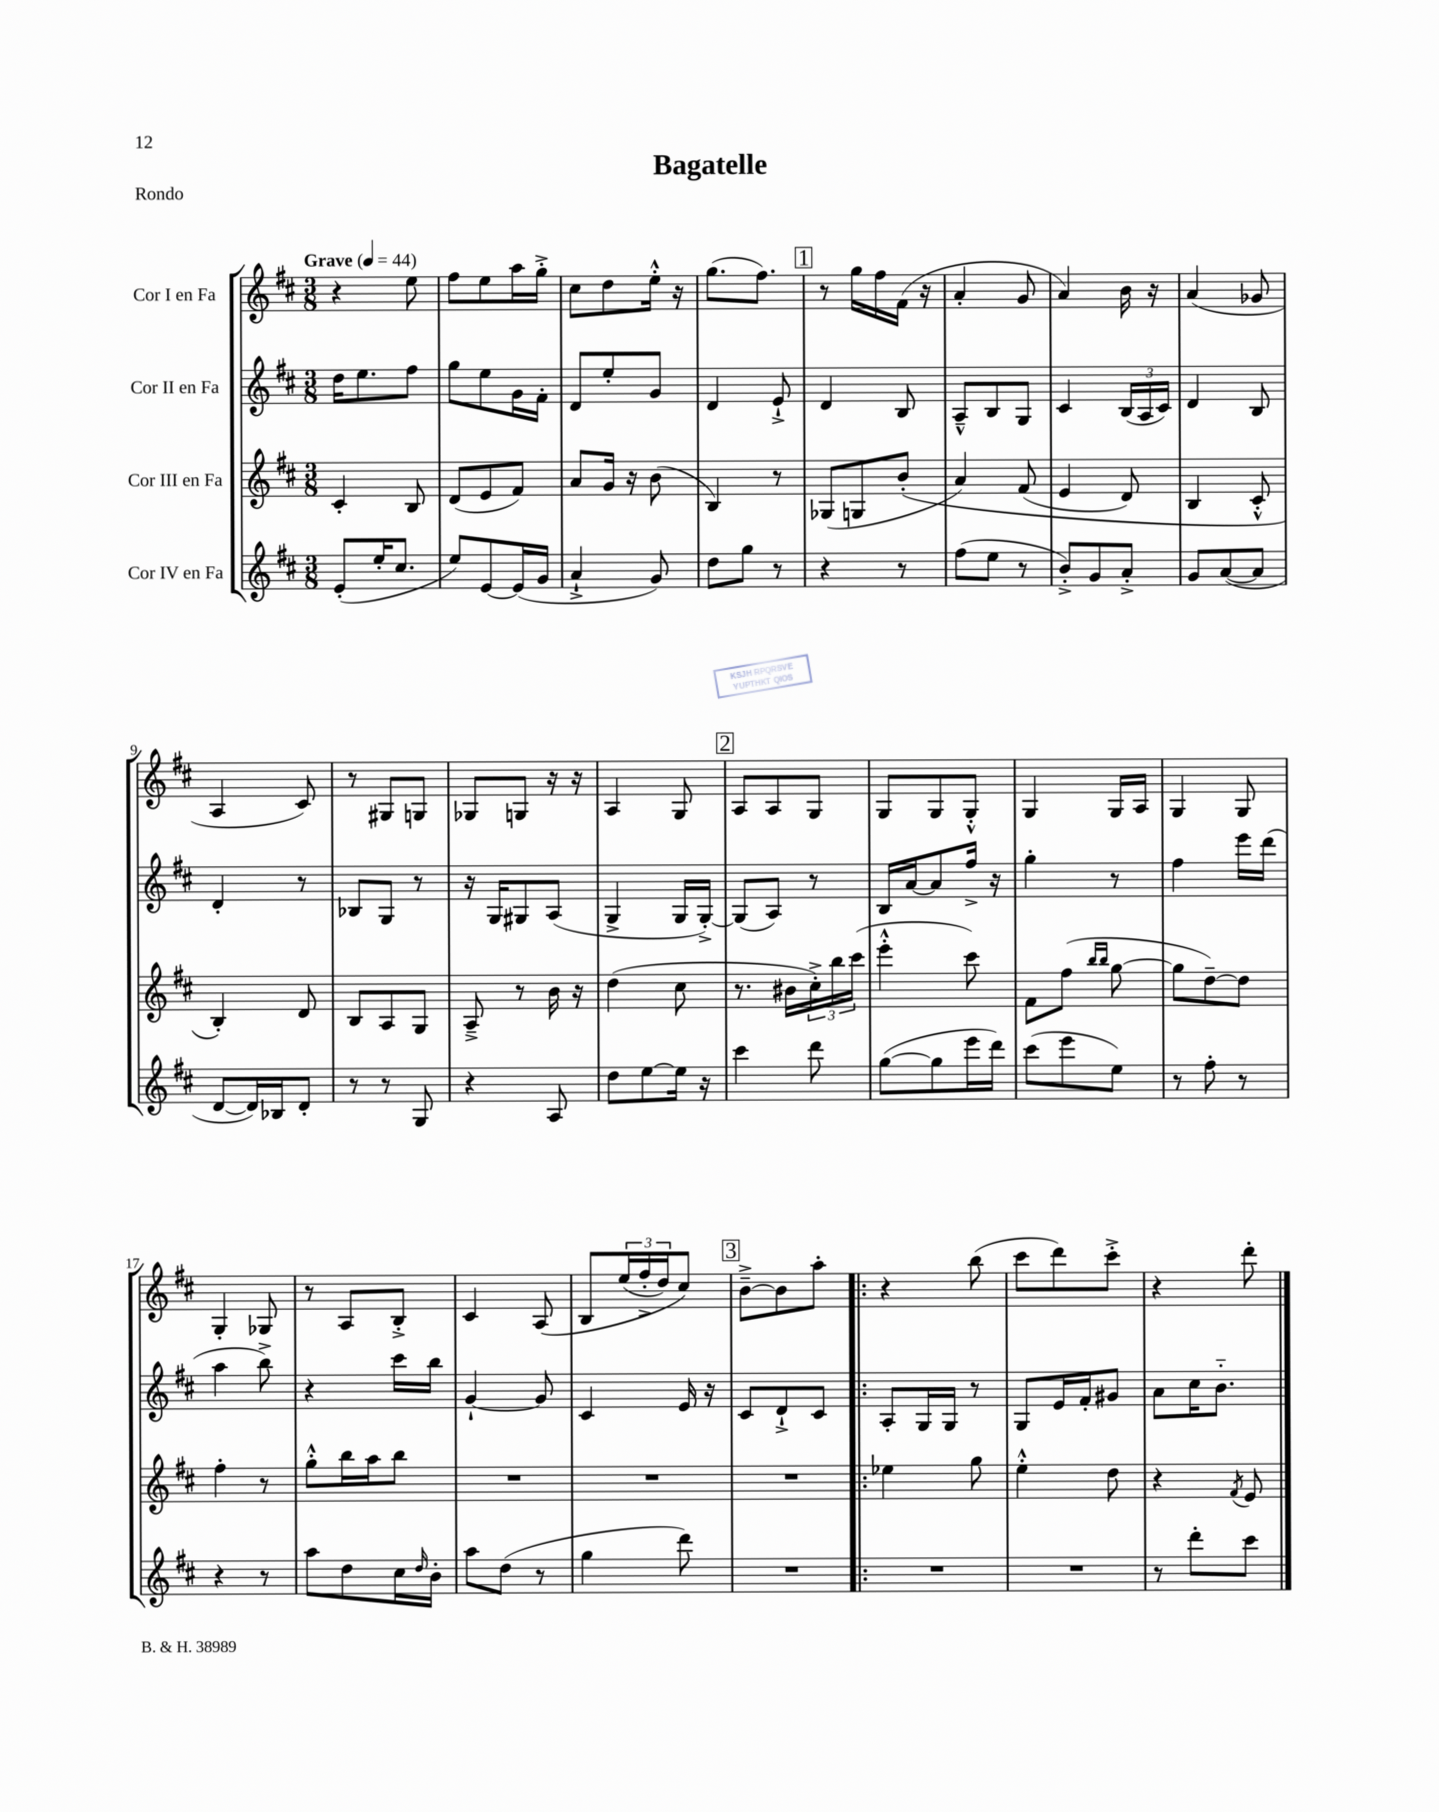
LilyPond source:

\header { title = "Bagatelle" piece = "Rondo" }
<<
\new StaffGroup <<
\new Staff = "s0" \with { instrumentName = "Cor I en Fa" } {
    \clef treble \key d \major \numericTimeSignature \time 3/8 \tempo "Grave" 4 = 44
    r4 e''8 |
    fis''8 e''8 a''16 g''16-.-> |
    cis''8 d''8 e''16-.-^ r16 |
    g''8.( fis''8.) |
    \mark \markup { \box "1" } r8 g''16 fis''16 fis'16( r16 |
    a'4-. g'8 |
    a'4) b'16 r16 |
    a'4( ges'8 |
    a4 cis'8) |
    r8 gis8 g8 |
    ges8 g8 r16 r16 |
    a4 g8 |
    \mark \markup { \box "2" } a8 a8 g8 |
    g8 g8 g8-.-^ |
    g4 g16 a16 |
    g4 g8 |
    g4-. ges8 |
    r8 a8 b8-.-> |
    cis'4 a8\( |
    b8 \tuplet 3/2 { e''16( fis''16-.-> d''16) } cis''8\) |
    \mark \markup { \box "3" } b'8~---> b'8 a''8-. |
    \bar ".|:" r4 b''8( |
    cis'''8 d'''8) cis'''8-.-> |
    r4 d'''8-. \bar "|." |
}
\new Staff = "s1" \with { instrumentName = "Cor II en Fa" } {
    \clef treble \key d \major \numericTimeSignature \time 3/8
    d''16 e''8. fis''8 |
    g''8 e''8 g'16 fis'16-. |
    d'8 e''8-. g'8 |
    d'4 e'8-!-> |
    \mark \markup { \box "1" } d'4 b8 |
    a8---^ b8 g8 |
    cis'4 \tuplet 3/2 { b16( a16 cis'16) } |
    d'4 b8 |
    d'4-. r8 |
    bes8 g8 r8 |
    r16 g16 gis8 a8( |
    g4-> g16 g16~-.->) |
    \mark \markup { \box "2" } g8( a8) r8 |
    b16 a'16~ a'8 fis''16-> r16 |
    g''4-. r8 |
    fis''4 e'''16 d'''16( |
    a''4 b''8->) |
    r4 cis'''16 b''16 |
    g'4~-! g'8 |
    cis'4 e'16 r16 |
    \mark \markup { \box "3" } cis'8 d'8-!-> cis'8 |
    \bar ".|:" a8-. g16 g16 r8 |
    g8 e'16 fis'16-. gis'8 |
    a'8 cis''16 b'8.-_ \bar "|." |
}
\new Staff = "s2" \with { instrumentName = "Cor III en Fa" } {
    \clef treble \key d \major \numericTimeSignature \time 3/8
    cis'4-. b8 |
    d'8( e'8 fis'8) |
    a'8 g'16 r16 b'8( |
    b4) r8 |
    \mark \markup { \box "1" } ges8( g8 b'8-.\( |
    a'4) fis'8( |
    e'4 d'8) |
    b4 cis'8-.-^ |
    b4-.\) d'8 |
    b8 a8 g8 |
    a8---> r8 b'16 r16 |
    d''4( cis''8 |
    \mark \markup { \box "2" } r8. bis'16 \tuplet 3/2 { cis''16-.->) b''16 cis'''16( } |
    e'''4-.-^ cis'''8) |
    fis'8 fis''8( \grace { b''16 b''16 } g''8~ |
    g''8 d''8~--) d''8 |
    fis''4-. r8 |
    g''8-.-^ b''16 a''16 b''8 |
    R4. |
    R4. |
    \mark \markup { \box "3" } R4. |
    \bar ".|:" ees''4 g''8 |
    e''4-.-^ d''8 |
    r4 \acciaccatura { fis'8 } e'8 \bar "|." |
}
\new Staff = "s3" \with { instrumentName = "Cor IV en Fa" } {
    \clef treble \key d \major \numericTimeSignature \time 3/8
    e'8-.( e''16-. cis''8. |
    e''8) e'8~ e'16( g'16 |
    a'4-!-> g'8) |
    d''8 g''8 r8 |
    \mark \markup { \box "1" } r4 r8 |
    fis''8( e''8 r8 |
    b'8-.->) g'8 a'8-.-> |
    g'8 a'8~( a'8 |
    d'8~ d'16) bes16 d'8-. |
    r8 r8 g8 |
    r4 a8 |
    d''8 e''8~ e''16 r16 |
    \mark \markup { \box "2" } cis'''4 d'''8 |
    g''8~( g''8 e'''16 d'''16) |
    cis'''8( e'''8 e''8) |
    r8 fis''8-. r8 |
    r4 r8 |
    a''8 d''8 cis''16 \grace { d''16 } b'16-. |
    a''8 d''8( r8 |
    g''4 d'''8) |
    \mark \markup { \box "3" } R4. |
    \bar ".|:" R4. |
    R4. |
    r8 d'''8-. cis'''8 \bar "|." |
}
>>
>>
